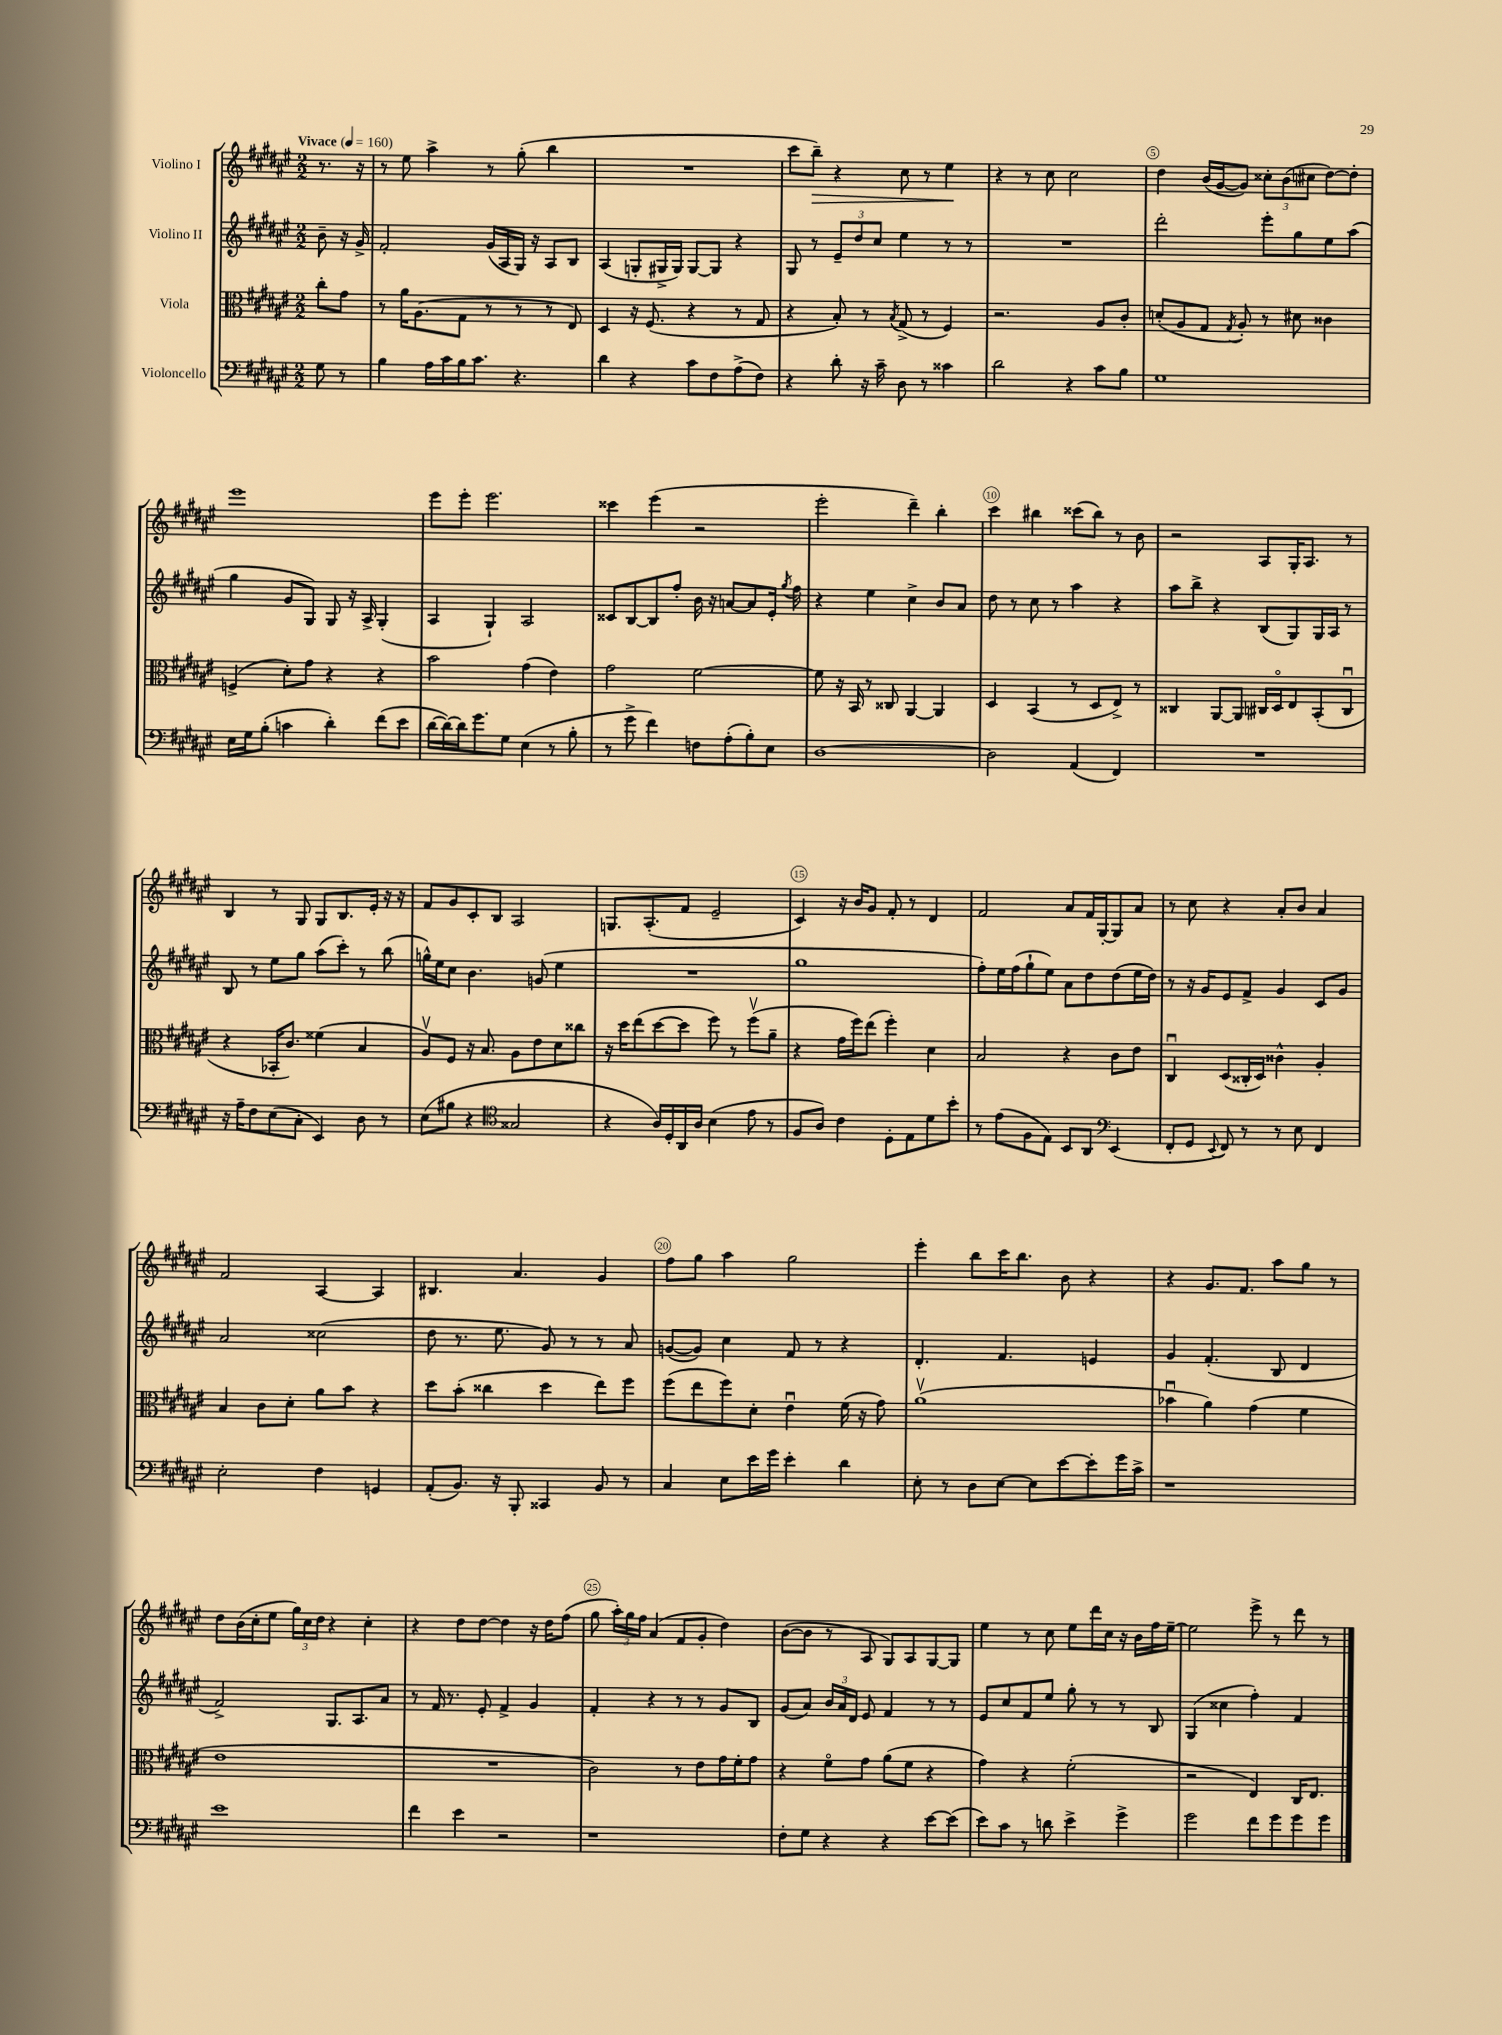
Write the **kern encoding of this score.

**kern	**kern	**kern	**kern
*staff4	*staff3	*staff2	*staff1
*clefF4	*clefC3	*clefG2	*clefG2
*k[f#c#g#d#a#e#]	*k[f#c#g#d#a#e#]	*k[f#c#g#d#a#e#]	*k[f#c#g#d#a#e#]
*M2/2	*M2/2	*M2/2	*M2/2
*MM160	*MM160	*MM160	*MM160
8G#\	8cc#'\L	8b~\	8.r
8r	8g#\J	16r	.
.	.	16g#^/	16r
=	=	=	=
4B\	8r	2f#'/	8r
.	16a#\LK	.	8ee#\
.	(8.A#\	.	.
16A#\LL	.	.	4aa#^\
16c#\	.	.	.
16B\J	8G#\J	.	.
8.c#\J	.	.	.
.	8r	(16g#/LL	8r
.	.	16A#/	.
4.r	8r	16G#/JJ)	(8gg#'\
.	.	16r	.
.	8r	8A#/L	4bb\
.	8E#/)	8B/J	.
=	=	=	=
4d#\	4D#/	(4A#/	1r
4r	16r	8G'/L	.
.	(8.F#/	.	.
.	.	16G#^/L	.
.	.	16G#/JJ)	.
8c#\L	4r	[8G#/L	.
8F#\	.	8G#/]J	.
(8A#^\	8r	4r	.
8F#\J)	8G#/	.	.
=	=	=	=
4r	4r	8G#/	8ccc#\L
.	.	8r	8bb~\J)
8d#'\	8B'/)	12e#~/L	4r
.	.	12dd#/	.
16r	8r	.	.
.	.	12cc#/J	.
16c#~\	.	.	.
.	8qB/	.	.
8D#\	(8G#^/	4ee#\	8cc#\
8r	8r	.	8r
4c##\	4F#/)	8r	4ee#\
.	.	8r	.
=	=	=	=
2d#\	2.r	1r	4r
.	.	.	8r
.	.	.	8cc#\
4r	.	.	2cc#\
8c#\L	8A#/L	.	.
8B\J	8c#'/J	.	.
=	=	=	=
1G#	(8d'/L	2ddd#'\	4dd#\
.	8A#/	.	.
.	8G#/J	.	(16b/LL
.	.	.	[16g#/J
.	8qG#/	.	.
.	8A#'/)	.	8g#/]J)
.	8r	8eee#'\L	12cc##'\L
.	.	.	(12b\
.	8d#\	8gg#\	.
.	.	.	12cc#\J
.	4c##\	8ee#\	[8dd#\L)
.	.	(8aa#\J	8dd#'\]J
=	=	=	=
16E#\LL	(4F^/	4gg#\	1eee#
16G#\J	.	.	.
(8B'\J	.	.	.
4c\	8d#'\L)	8g#/L	.
.	8g#\J	8G#/J)	.
4d#'\)	4r	8G#/	.
.	.	16r	.
.	.	16A#^/	.
(8f#\L	4r	(4G#'/	.
8e#\J	.	.	.
=	=	=	=
[16d#\LL	2b\	4A#/	8eee#\L
16d#\_)	.	.	.
16d#\]J	.	.	8eee#'\J
8.g#\	.	.	.
.	.	4G#`/)	2.eee#\
8G#\J	.	.	.
(4E#\	(4g#\	2A#/	.
8r	4e#\)	.	.
8B'\	.	.	.
=	=	=	=
8r	2g#\	8c##/L	4ccc##\
8g#^\	.	[8B/	.
4f#\)	.	8B/]	(4eee#\
.	.	8ff#'/J	.
8F\L	[2f#\	16b\	2r
.	.	16r	.
(8A#'\	.	[8a/L	.
8B'\)	.	8a/]	.
8E#\J	.	16e#'/Jk	.
.	.	8qgg#/	.
.	.	16ff#\	.
=	=	=	=
[1D#	8f#\]	4r	2eee#'\
.	16r	.	.
.	16BB/	.	.
.	8r	4ee#\	.
.	8C##/	.	.
.	[4AA#/	4cc#^\	4ddd#~\)
.	4AA#/]	8b/L	4bb'\
.	.	8a#/J	.
=	=	=	=
2D#\]	4D#/	8dd#\	4ccc#\
.	.	8r	.
.	(4BB/	8cc#\	4bb#\
.	.	8r	.
(4AA#/	8r	4aa#\	(8ccc##\L
.	8D#/L	.	8bb#\J)
4FF#/)	8E#^/J)	4r	8r
.	8r	.	8b\
=	=	=	=
1r	4C##/	8aa#\L	2r
.	.	8bb^\J	.
.	[8AA#/L	4r	.
.	8AA#/]J	.	.
.	16C#/LL	(8B/L	8A#/L
.	16D#o/J	.	.
.	8E#/	8G#/)	16G#'/K
.	.	.	8.A#/J
.	(8BB'/	16G#/L	.
.	.	16A#/JJ	.
.	8C#u/J	8r	8r
=	=	=	=
16r	4r	8B/	4B/
16A#~\LK	.	.	.
8F#\	.	8r	.
(8E#\	16BB-'/LK	8ee#\L	8r
.	8.c#/J)	.	.
8C#'\J	.	8gg#\J	8G#/
4EE#/)	(4f##\	(8aa#\L	8G#/L
.	.	8ccc#'\J)	8.B/
8D#\	4B/	8r	.
.	.	.	16e#'/Jk
8r	.	(8bb\	16r
.	.	.	16r
=	=	=	=
(8E#\L	8A#v/L)	16gg^^\LL)	8f#/L
.	.	16ee#\J	.
8B#\J	8F#/J	8cc#\J	8g#/
4r	16r	4.b\	8c#'/
.	8.B/	.	.
.	.	.	8B/J
*clefC4	*	*	*
2G##/	8A#\L	.	2A#/
.	8e#\	(8g/	.
.	8d#\	4ee#\	.
.	8cc##\J	.	.
=	=	=	=
4r	16r	1r	8.G/L
.	16dd#\LK	.	.
.	(8ee#\	.	.
.	.	.	(8.A#'/
16A#/LL)	[8dd#\	.	.
16D#'/	.	.	.
16AA#/	8dd#\]J	.	8f#/J
16A#/JJ	.	.	.
(4B\	8ff#\)	.	2e#~/
.	8r	.	.
8e#\	(8ff#v\L	.	.
8r	8a#~\J	.	.
=	=	=	=
8F#/L	4r	1gg#	4c#/)
8A#/J)	.	.	.
4c#\	16g#\LL	.	16r
.	16ff#\J)	.	16b/LK
.	(8ee#\J	.	8g#/J
8D#'\L	4ff#'\)	.	8f#'/
8E#\	.	.	8r
8d#\	4d#\	.	4d#/
8b'\J	.	.	.
=	=	=	=
8r	2B/	8ff#'\L)	2f#/
(8e#\L	.	16ee#\L	.
.	.	(16ff#\J	.
8F#\	.	8gg#`\	.
8E#\J)	.	8ee#\J)	.
8BB/L	4r	8a#\L	8a#/L
8AA#/J	.	8dd#\	16f#/L
.	.	.	[16G#'/J
*clefF4	*	*	*
(4EE#/	8c#\L	(8dd#\	8G#/]
.	8e#\J	16ee#\L	8a#/J
.	.	16dd#\JJ)	.
=	=	=	=
8FF#'/L	4C#u/	8r	8r
8GG#/J	.	16r	8cc#\
.	.	16g#/LK	.
8qqEE#/	.	.	.
8FF#/)	(8D#/L	8e#/	4r
8r	16C##'/L	8f#^/J	.
.	16D#/JJ)	.	.
8r	4c##^^\	4g#/	8a#'/L
8E#\	.	.	8b/J
4FF#/	4A#'/	8c#/L	4a#/
.	.	8g#/J	.
=	=	=	=
2E#'\	4B/	2a#/	2f#/
.	8c#\L	.	.
.	8d#'\J	.	.
4F#\	8a#\L	(2cc##\	[4A#/
.	8b\J	.	.
4GG/	4r	.	4A#/]
=	=	=	=
(8AA#'/L	8dd#\L	8dd#\	4.B#/
8.BB/J)	(8b'\J	8.r	.
.	4cc##\	.	.
16r	.	8.ee#\	.
8BBB'/	.	.	4.a#/
4CC##/	4dd#\	8g#/)	.
.	.	8r	.
8BB/	8ee#\L)	8r	4g#/
8r	8ff#\J	8a#/	.
=	=	=	=
4C#/	(8ff#\L	([8g/L	8ff#\L
.	8ee#\	8g/]J)	8gg#\J
8E#\L	8ff#\)	4cc#\	4aa#\
16e#\L	8d#'\J	.	.
16g#\JJ	.	.	.
4e#'\	4e#u\	8f#/	2gg#\
.	.	8r	.
4d#\	(16f#\	4r	.
.	16r	.	.
.	8g#\)	.	.
=	=	=	=
8E#'\	(1a#v	4.d#'/	4eee#'\
8r	.	.	.
8D#\L	.	.	8bb\L
[8E#\J	.	4.f#/	16ccc#\K
.	.	.	8.bb\J
8E#\]L	.	.	.
[8e#\	.	.	8b\
8e#'\]	.	4e/	4r
16g#\L	.	.	.
16c#^\JJ	.	.	.
=	=	=	=
1r	4b-u\	4g#/	4r
.	4a#\)	(4.f#'/	8.g#/L
.	.	.	8.f#/J
.	(4g#\	.	.
.	.	8B/	8aa#\L
.	4f#\	4d#/	8gg#\J
.	.	.	8r
=	=	=	=
1e#	1e#	2f#^/)	8dd#\L
.	.	.	(16b\L
.	.	.	16cc#'\J
.	.	.	8ee#\J
.	.	.	24gg#\LL)
.	.	.	24cc#\
.	.	.	24dd#\JJ
.	.	8.G#/L	4r
.	.	8.A#/	.
.	.	.	4cc#'\
.	.	8a#/J	.
=	=	=	=
4f#\	1r	8r	4r
.	.	16f#/	.
.	.	8.r	.
4e#\	.	.	8dd#\L
.	.	8e#'/	[8dd#\J
2r	.	4f#^/	4dd#\]
.	.	4g#/	16r
.	.	.	16dd#\LK
.	.	.	(8ff#\J
=	=	=	=
1r	2c#\)	4f#'/	8gg#\
.	.	.	24aa#'\LL)
.	.	.	24gg#\
.	.	.	24ff#\JJ
.	.	4r	(4a#/
.	8r	8r	8f#/L
.	8e#\L	8r	8g#'/J
.	16g#\L	8g#/L	4dd#\)
.	16f#'\J	.	.
.	8g#\J	8B/J	.
=	=	=	=
8F#'\L	4r	(8g#/L	([8b\L
8G#\J	.	8a#/J)	8b\]J
4r	8f#o\L	24b/LL	8r
.	.	24a#/	.
.	.	24d#/JJ	.
.	8g#\J	8e#/	8A#/
4r	(8a#\L	4f#/	8G#/L)
.	8f#\J	.	8A#/
[8e#\L	4r	8r	[8G#/
(8e#\]J	.	8r	8G#/]J
=	=	=	=
8e#\L)	4g#\)	8e#/L	4ee#\
8c#\J	.	8cc#/	.
8r	4r	8f#/	8r
8d\	.	8ee#/J	8cc#\
4e#^\	(2f#'\	8gg#'\	8ee#\L
.	.	8r	16ddd#\L
.	.	.	16cc#\JJ
4g#^\	.	8r	16r
.	.	.	16b\LL
.	.	8B/	16ff#\
.	.	.	[16ee#~\JJ
=	=	=	=
2g#\	2r	(4G#/	2ee#\]
.	.	4cc##\	.
8f#\L	4E#/)	4ff#'\)	8eee#^\
8g#\	.	.	8r
8g#\	16C#/LK	4f#/	8ddd#\
.	8.E#/J	.	.
8g#\J	.	.	8r
==	==	==	==
*-	*-	*-	*-
